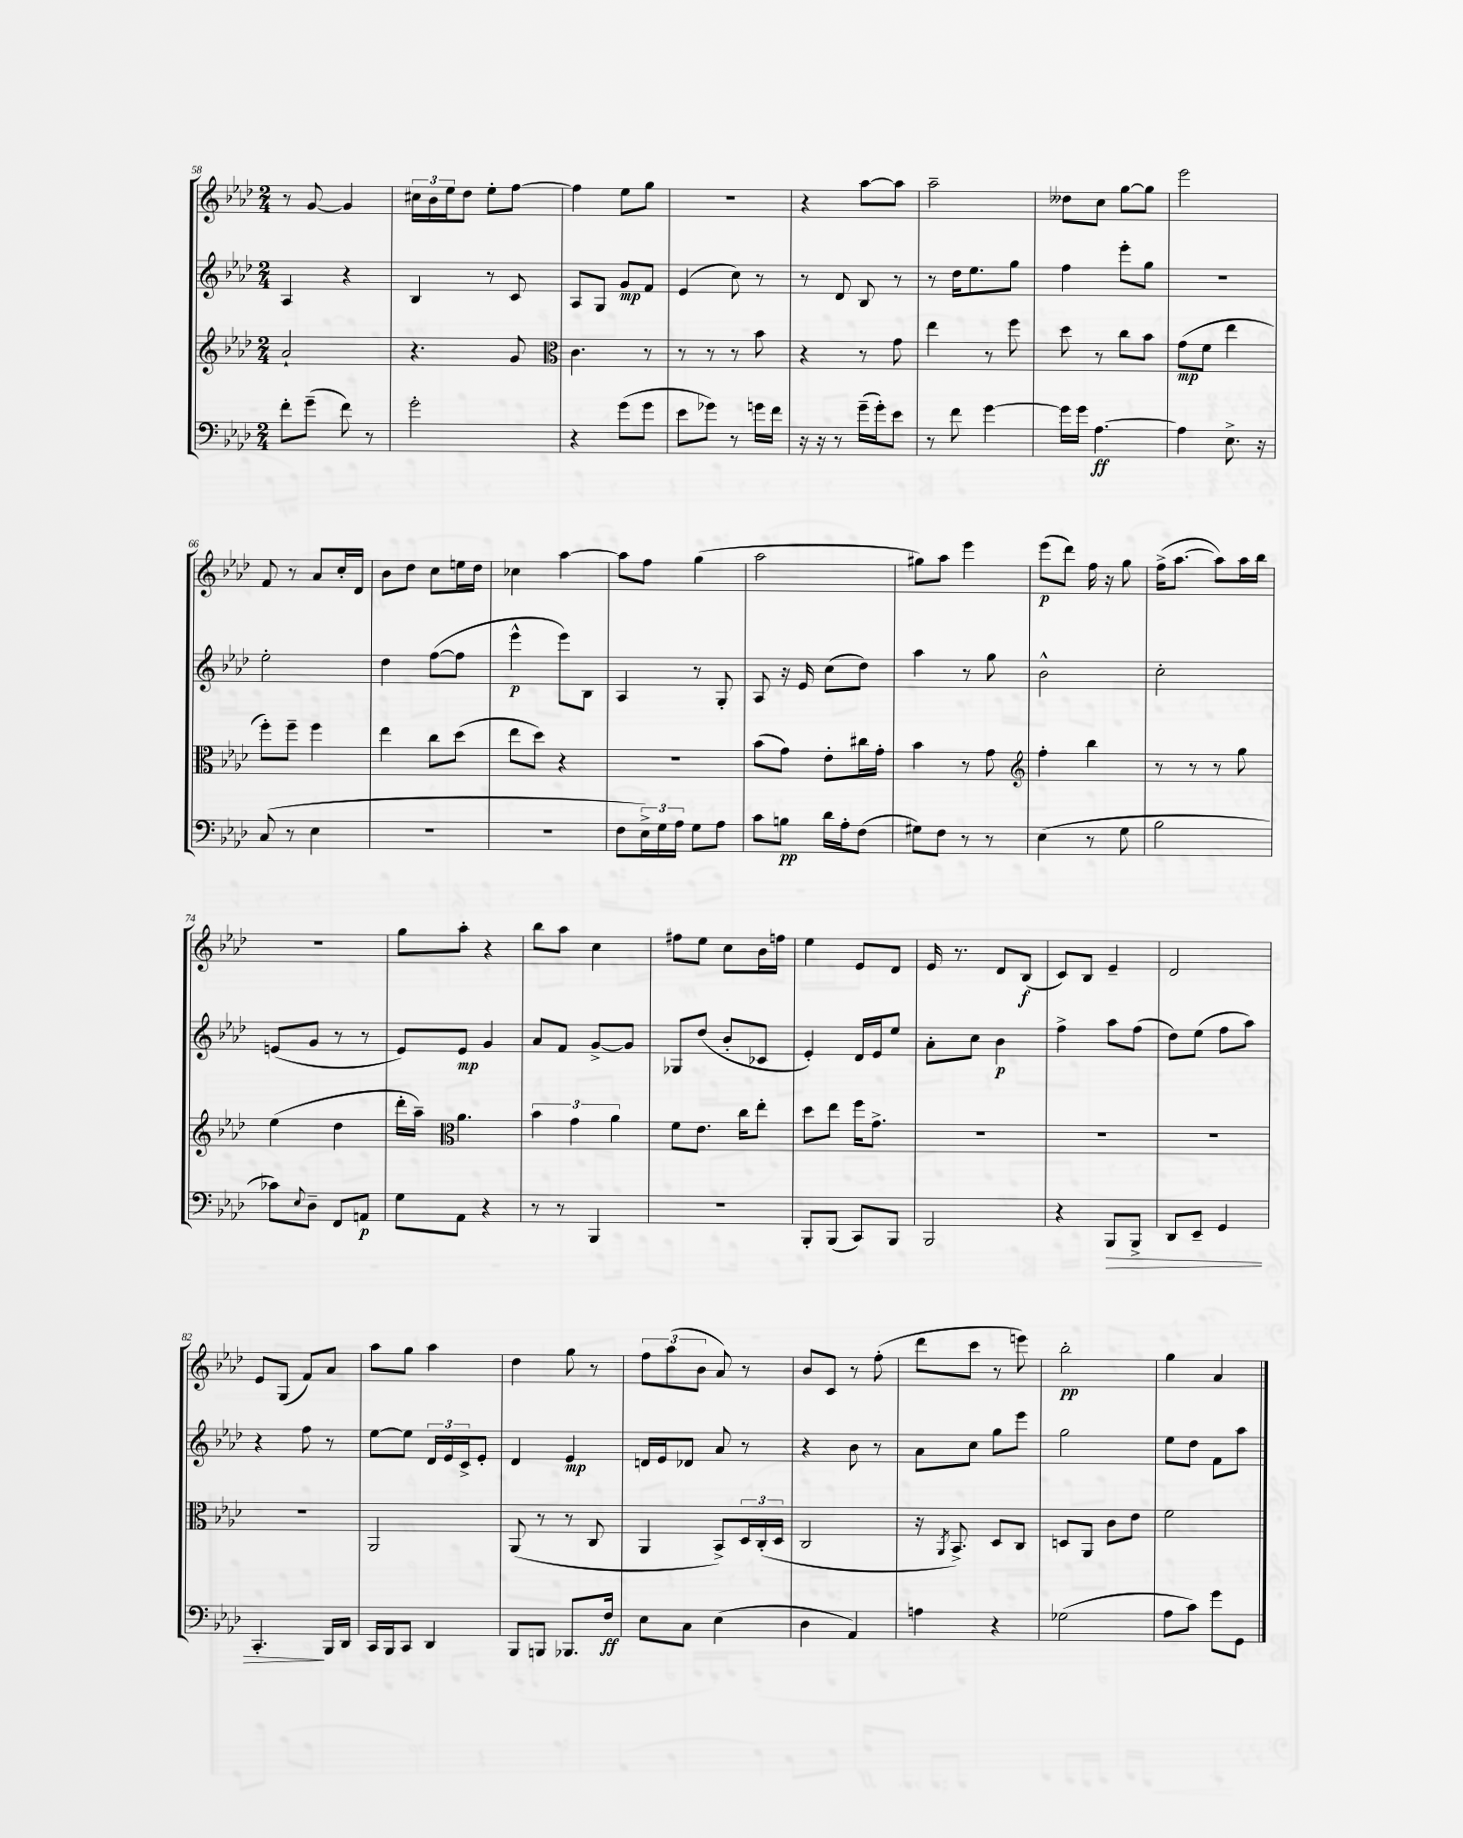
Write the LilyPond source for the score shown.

<<
\new StaffGroup <<
\new Staff = "s0" {
    \clef treble \key aes \major \numericTimeSignature \time 2/4
    r8 g'8~ g'4 |
    \tuplet 3/2 { cis''16 bes'16 ees''16 } des''8 ees''8-. f''8~ |
    f''4 ees''8 g''8 |
    R2 |
    r4 aes''8~ aes''8 |
    aes''2-- |
    deses''8 c''8 g''8~ g''8 |
    ees'''2 |
    f'8 r8 aes'8 c''16-. des'16 |
    bes'8 des''8 c''8 e''16 des''16 |
    ces''4 aes''4~ |
    aes''8 f''8 g''4( |
    aes''2 |
    gis''8) aes''8 ees'''4 |
    ees'''8\p( des'''8) f''16 r16 g''8 |
    f''16->( aes''8.~ aes''8) aes''16 bes''16 |
    R2 |
    g''8 aes''8-. r4 |
    bes''8 aes''8 c''4 |
    fis''8 ees''8 c''8 bes'16 f''16 |
    ees''4 ees'8 des'8 |
    ees'16 r8. des'8 bes8\f( |
    c'8) bes8 ees'4-- |
    des'2 |
    ees'8 g8( f'8) aes'8 |
    aes''8 g''8 aes''4 |
    des''4 g''8 r8 |
    \tuplet 3/2 { f''8 aes''8( bes'8 } aes'8) r8 |
    bes'8 c'8 r8 f''8-.( |
    des'''8 c'''8 r8 e'''8) |
    bes''2-.\pp |
    g''4 aes'4 \bar "|." |
}
\new Staff = "s1" {
    \clef treble \key aes \major \numericTimeSignature \time 2/4
    aes4 r4 |
    bes4 r8 c'8 |
    aes8 g8 g'8\mp f'8 |
    ees'4( c''8) r8 |
    r8 des'8 bes8 r8 |
    r8 des''16 ees''8. g''8 |
    f''4 ees'''8-. g''8 |
    R2 |
    ees''2-. |
    des''4 f''8~( f''8 |
    ees'''4-^\p ees'''8) bes8 |
    aes4 r8 g8-. |
    aes8 r16 ees'16 c''8( des''8) |
    aes''4 r8 g''8 |
    bes'2-^ |
    c''2-. |
    e'8( g'8 r8 r8 |
    ees'8) ees'8\mp g'4 |
    aes'8 f'8 g'8~-> g'8 |
    ges8 des''8( bes'8-. ces'8 |
    ees'4-.) des'16 ees'16 ees''8 |
    aes'8-. c''8 bes'4\p |
    f''4-> aes''8 f''8( |
    des''8) ees''8( f''8 aes''8) |
    r4 f''8 r8 |
    ees''8~ ees''8 \tuplet 3/2 { des'16 ees'16 c'16-> } ees'8-. |
    des'4 ees'4\mp |
    d'16 ees'16 des'8 aes'8 r8 |
    r4 bes'8 r8 |
    aes'8 c''8 g''8 ees'''8 |
    g''2 |
    ees''8 des''8 f'8 aes''8 \bar "|." |
}
\new Staff = "s2" {
    \clef treble \key aes \major \numericTimeSignature \time 2/4
    aes'2-! |
    r4. g'8 |
    \clef alto c'4. r8 |
    r8 r8 r8 bes'8 |
    r4 r8 g'8 |
    ees''4 r8 f''8 |
    des''8 r8 c''8 bes'8 |
    g'8\mp( f'8 ees''4 |
    f''8-.) f''8-- f''4 |
    ees''4 c''8 des''8( |
    ees''8 des''8) r4 |
    R2 |
    bes'8( g'8) ees'8-. cis''16 g'16-. |
    bes'4 r8 g'8 |
    \clef treble f''4-. bes''4 |
    r8 r8 r8 g''8 |
    ees''4( des''4 |
    des'''16-. aes''16--) \clef alto aes'4. |
    \tuplet 3/2 { bes'4 g'4 aes'4 } |
    f'8 ees'8. c''16 ees''8-. |
    des''8 ees''8 f''16 g'8.-> |
    R2 |
    R2 |
    R2 |
    R2 |
    aes,2 |
    aes,8( r8 r8 c8 |
    aes,4 bes,8->) \tuplet 3/2 { des16 c16-.( des16 } |
    c2 |
    r16 \acciaccatura { aes,8 } bes,8.->) des8 c8 |
    d8 aes,8 c'8 ees'8 |
    f'2 \bar "|." |
}
\new Staff = "s3" {
    \clef bass \key aes \major \numericTimeSignature \time 2/4
    f'8-. g'8--( f'8) r8 |
    g'2-. |
    r4 g'8( g'8 |
    ees'8 ges'8) r8 g'16 f'16 |
    r16 r16 r8 g'16--( g'16-.) ees'8 |
    r8 f'8 g'4~ |
    g'16 g'16 aes4.~\ff |
    aes4 ees8.-> r16 |
    c8( r8 ees4 |
    R2 |
    R2 |
    f8 \tuplet 3/2 { ees16->) g16 aes16 } g8 aes8 |
    c'8 b8\pp des'16 aes16-. f8( |
    gis8) f8 r8 r8 |
    ees4( r8 g8 |
    bes2 |
    ces'8) \appoggiatura { ees8 } des8-- f,8 a,8\p |
    g8 aes,8 r4 |
    r8 r8 bes,,4 |
    r2 |
    bes,,8-. bes,,8( c,8) bes,,8 |
    bes,,2 |
    r4 bes,,8\> bes,,8-> |
    des,8 ees,8-- g,4 |
    c,4.-.\! bes,,16 des,16 |
    c,16 bes,,16 c,8 des,4 |
    bes,,8 b,,8 bes,,8. f16\ff |
    ees8 c8 ees4( |
    des4 aes,4) |
    a4 r4 |
    ges2( |
    aes8 c'8) g'8 g,8 \bar "|." |
}
>>
>>
\layout { \context { \Score currentBarNumber = #58 } }
